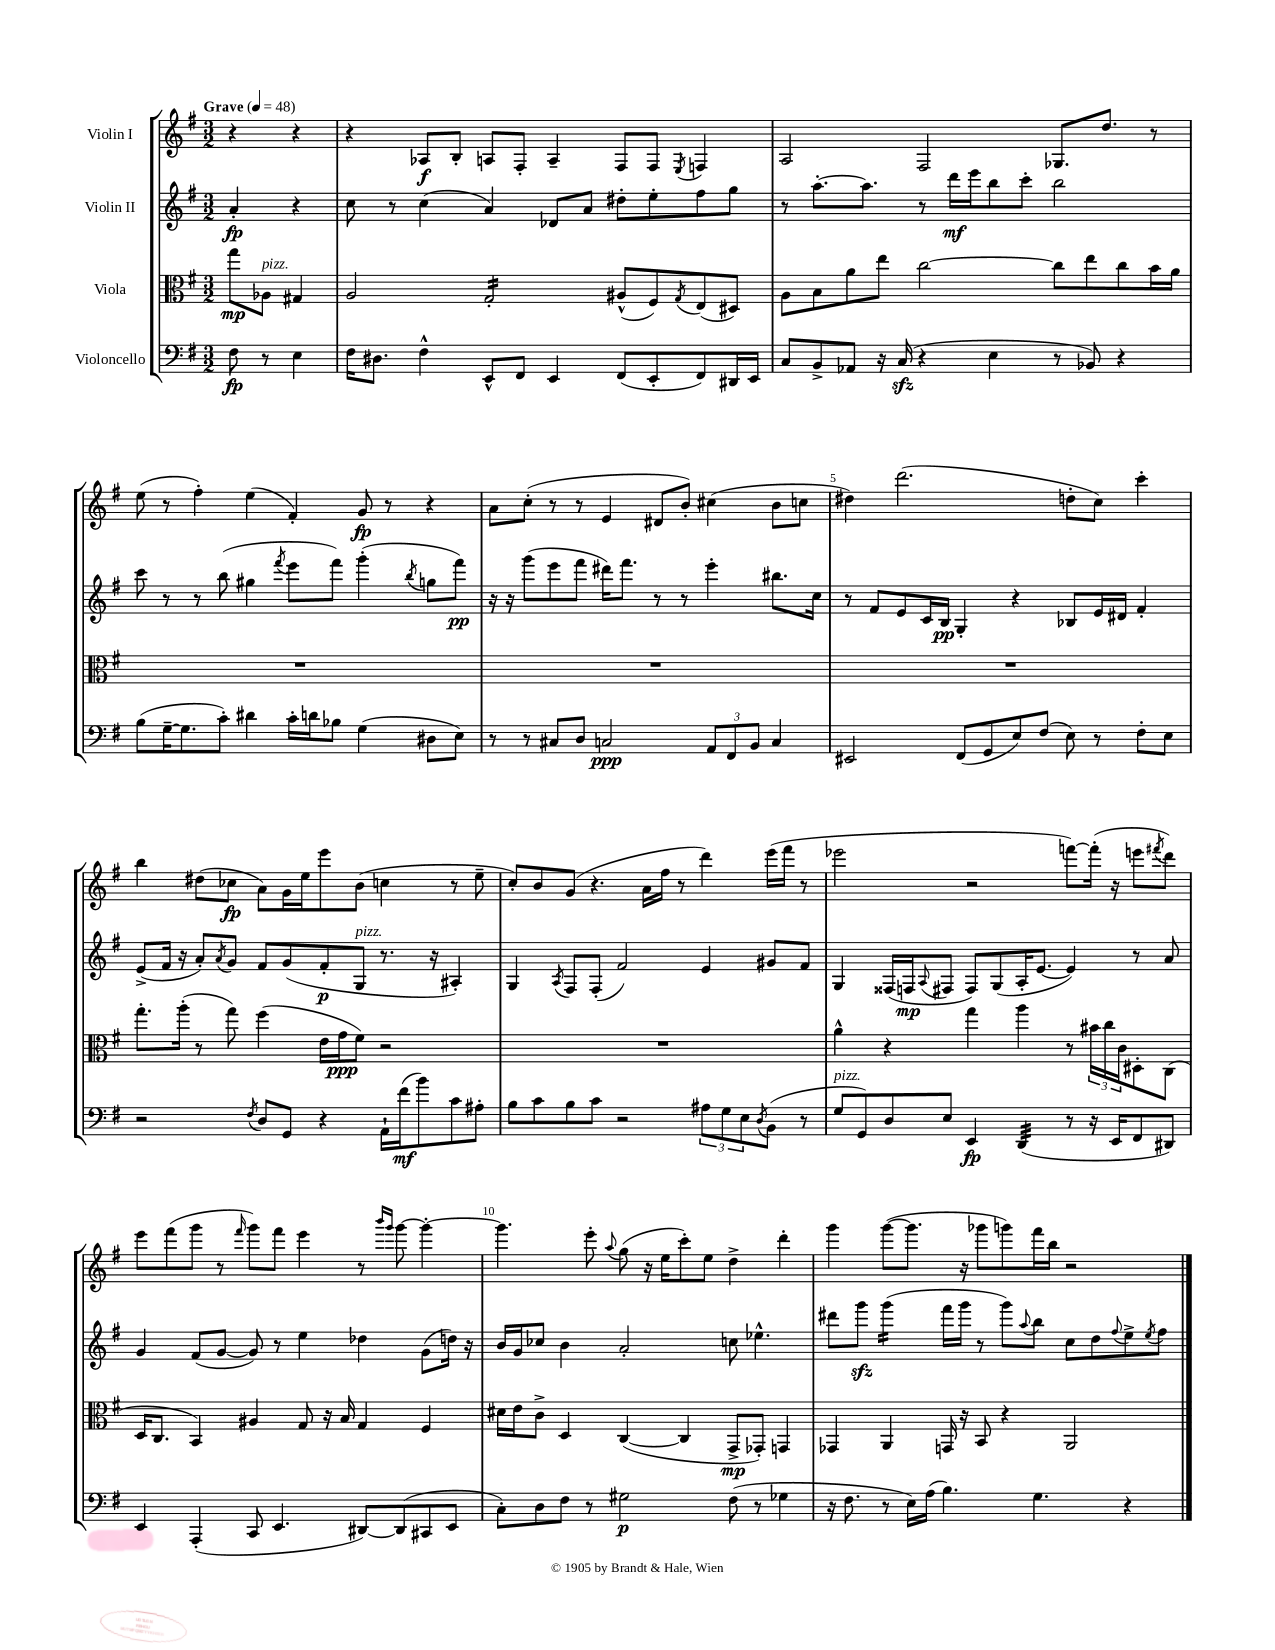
<<
\new StaffGroup <<
\new Staff = "s0" \with { instrumentName = "Violin I" } {
    \clef treble \key g \major \numericTimeSignature \time 3/2 \partial 2 \tempo "Grave" 4 = 48
    r4 r4 |
    r4 aes8\f b8-. a8 fis8-. a4-- fis8 fis8 \acciaccatura { e8 } f4 |
    a2 fis2 ges8. d''8. r8 |
    e''8( r8 fis''4-.) e''4( fis'4-.) g'8\fp r8 r4 |
    a'8 c''8-.( r8 r8 e'4 dis'8 b'8-.) cis''4( b'8 c''8 |
    dis''4) d'''2.( d''8-. c''8) c'''4-. |
    b''4 dis''8( ces''8\fp a'8) g'16 e''16 e'''8 b'8( c''4 r8 e''8-- |
    c''8-.) b'8 g'8( r4. a'16 fis''16 r8 d'''4) e'''16( fis'''16 r8 |
    ees'''2 r2 f'''8~) f'''16-.( r16 e'''8 \acciaccatura { fis'''8 } d'''8) |
    e'''8 fis'''8( g'''8 r8 \grace { fis'''16 } g'''8) fis'''8 e'''4 r8 \grace { b'''16 g'''16 } g'''8~ g'''4~-. |
    g'''4. e'''8-. \appoggiatura { a''8 } g''8( r16 e''16 c'''8-.) e''8 d''4-> d'''4-. |
    g'''4 g'''8~( g'''8. r16 ges'''8 g'''8) fis'''16 b''16 r2 \bar "|." |
}
\new Staff = "s1" \with { instrumentName = "Violin II" } {
    \clef treble \key g \major \numericTimeSignature \time 3/2 \partial 2
    a'4-.\fp r4 |
    c''8 r8 c''4( a'4) des'8 a'8 dis''8-. e''8-. fis''8 g''8 |
    r8 a''8.~-. a''8. r8 d'''16\mf e'''16 b''8 c'''8-. b''2 |
    c'''8 r8 r8 b''8( gis''4 \acciaccatura { fis'''8 } e'''8 fis'''8) g'''4-.( \acciaccatura { b''8 } g''8 fis'''8\pp) |
    r16 r16 g'''8( e'''8 fis'''8 dis'''16) fis'''8. r8 r8 e'''4-. bis''8. c''16 |
    r8 fis'8 e'8 c'16 b16\pp g4-. r4 bes8 e'16 dis'16 fis'4-. |
    e'8->( fis'16 r16 a'8-.) \acciaccatura { a'8 } g'8 fis'8 g'8( fis'8-.\p g8^\markup { \italic "pizz." } r8. r16 ais4-.) |
    g4 \acciaccatura { a8 } fis8 fis8-.( fis'2) e'4 gis'8 fis'8 |
    g4 fisis16( f16\mp \appoggiatura { a8 } fis8 fis8) g8( a16-. e'8.~ e'4) r8 a'8 |
    g'4 fis'8( g'8~ g'8) r8 e''4 des''4 g'8( d''16) r16 |
    b'16 g'16 ces''8 b'4 a'2-. c''8 ees''4.-^ |
    dis'''8 g'''8\sfz g'''4:16( fis'''16 g'''16 r8 g'''8) \appoggiatura { a''8 } b''8 c''8 d''8 \appoggiatura { fis''8 } e''8-> \acciaccatura { e''8 } fis''8 \bar "|." |
}
\new Staff = "s2" \with { instrumentName = "Viola" } {
    \clef alto \key g \major \numericTimeSignature \time 3/2 \partial 2
    g''8\mp aes8^\markup { \italic "pizz." } gis4 |
    a2 g2:16-. ais8-^( fis8) \acciaccatura { g8 } e8( dis8) |
    a8 b8 a'8 e''8 c''2~ c''8 e''8 c''8 b'16 a'16 |
    R1. |
    R1. |
    R1. |
    g''8.-. a''16-.( r8 g''8) fis''4( e'16 g'16\ppp fis'8) r2 |
    R1. |
    a'4-^ r4 g''4 a''4 r8 \tuplet 3/2 { bis'16 c''16 c'16 } dis8-. c8( |
    d16 c8. b,4) ais4 g8 r16 b16 g4 fis4 |
    dis'16 e'16 c'8-> d4 c4~( c4 g,8->\mp ges,8-.) g,4 |
    ges,4 a,4 g,16 r16 b,8 r4 a,2 \bar "|." |
}
\new Staff = "s3" \with { instrumentName = "Violoncello" } {
    \clef bass \key g \major \numericTimeSignature \time 3/2 \partial 2
    fis8\fp r8 e4 |
    fis16 dis8. fis4-^ e,8-^ fis,8 e,4 fis,8( e,8-. fis,8) dis,16 e,16 |
    c8 b,8-> aes,8 r16 c16\sfz( r4 e4 r8 bes,8) r4 |
    b8( g16~-- g8. c'8-.) dis'4 c'16-. d'16 bes8 g4( dis8 e8) |
    r8 r8 cis8 d8 c2\ppp \tuplet 3/2 { a,8 fis,8 b,8 } c4 |
    eis,2 fis,8( g,8 e8) fis8( e8) r8 fis8-. e8 |
    r2 \acciaccatura { fis8 } d8 g,8 r4 a,16-! fis'16\mf( b'8) c'8 ais8-. |
    b8 c'8 b8 c'8 r2 \tuplet 3/2 { ais8 g8 e8 } \acciaccatura { d8 } b,8( r8 |
    g8^\markup { \italic "pizz." } g,8) d8 e8 e,4\fp d,4:32( r8 r16 e,16 fis,8 dis,8) |
    e,4 a,,4-.( c,8 e,4. dis,8~) dis,8( cis,8 e,8 |
    c8-.) d8 fis8 r8 gis2\p fis8( r8 ges4 |
    r16 fis8. r8 e16) a16( b4.) g4. r4 \bar "|." |
}
>>
>>
\layout { \context { \Score \override BarNumber.break-visibility = ##(#f #t #t) barNumberVisibility = #(every-nth-bar-number-visible 5) } }
